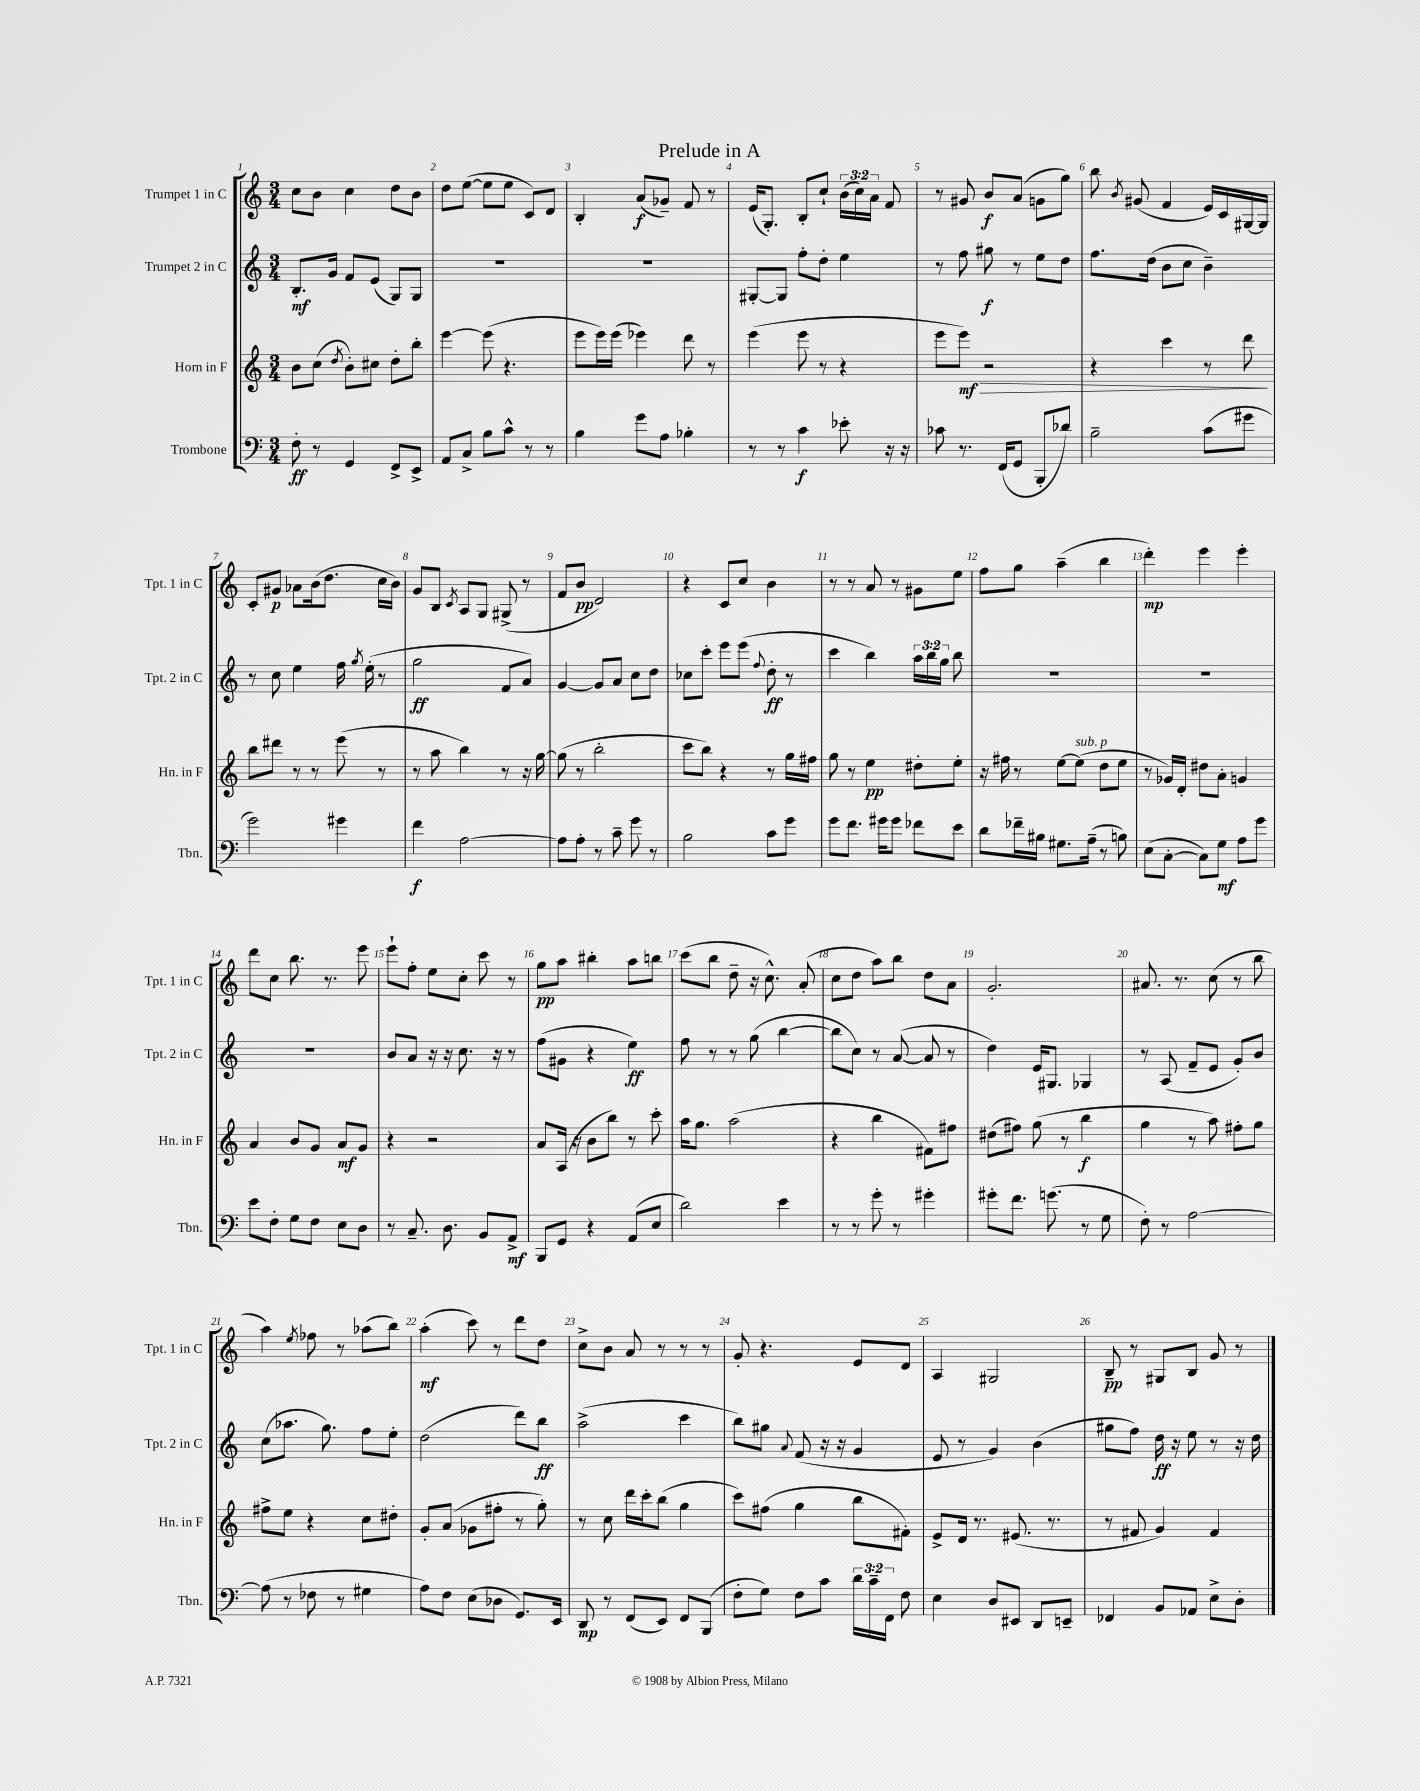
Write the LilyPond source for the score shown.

\header { title = "Prelude in A" }
<<
\new StaffGroup <<
\new Staff = "s0" \with { instrumentName = "Trumpet 1 in C" shortInstrumentName = "Tpt. 1 in C" } {
    \clef treble \key c \major \numericTimeSignature \time 3/4 \override Staff.TupletNumber.text = #tuplet-number::calc-fraction-text
    \autoBeamOff c''8[ b'8] c''4 d''8[ b'8] |
    d''8[ e''8]~( e''8[ e''8] c'8[) d'8] |
    b4-. a'8[\f( ges'8]--) f'8 r8 |
    e'16[( g8.]-.) b8[-. c''8]-! \tuplet 3/2 { b'16[( c''16) a'16] } f'8 |
    r8 gis'8 b'8[\f a'8]( g'8[ g''8]) |
    b''8 \acciaccatura { b'8 } gis'8( f'4 e'16[) c'16 gis16~ gis16] |
    c'8[-. gis'8]\p aes'8[ b'16( d''8.] c''16[ b'16]) |
    g'8[ b8] \acciaccatura { c'8 } a8[ g8] gis8->( r8 |
    f'8[ b'8]\pp d'2) |
    r4 c'8[ c''8] b'4 |
    r8 r8 a'8 r8 gis'8[ e''8] |
    f''8[ g''8] a''4--( b''4 |
    d'''4-.\mp) e'''4 e'''4-. |
    d'''8[ c''8] b''8. r8. e'''8 |
    e'''8[-! f''8]-. e''8[ c''8]-. c'''8 r8 |
    g''8[\pp a''8] bis''4-. a''8[ b''8] |
    c'''8[( b''8] d''8-- r16 c''8.-^) a'8-.( |
    c''8[ d''8] a''8[) b''8] d''8[ a'8] |
    g'2.-. |
    ais'8. r8. c''8( r8 b''8 |
    a''4) \acciaccatura { e''8 } fes''8 r8 aes''8[( b''8]) |
    a''4-.\mf( c'''8) r8 d'''8[ d''8] |
    c''8[-> b'8] a'8 r8 r8 r8 |
    g'8-. r4. e'8[ d'8] |
    a4 gis2 |
    b8--\pp r8 gis8[ b8] g'8 r8 \bar "|." |
}
\new Staff = "s1" \with { instrumentName = "Trumpet 2 in C" shortInstrumentName = "Tpt. 2 in C" } {
    \clef treble \key c \major \numericTimeSignature \time 3/4 \override Staff.TupletNumber.text = #tuplet-number::calc-fraction-text
    \autoBeamOff b8.[-.\mf g'16] f'8[ e'8]( g8[) g8] |
    R2. |
    R2. |
    gis8[~-. gis8] f''8[-. d''8]-. e''4 |
    r8 f''8 gis''8\f r8 e''8[ d''8] |
    f''8.[ d''16]( b'8[ c''8] b'4--) |
    r8 c''8 e''4 f''16 \acciaccatura { g''8 } e''16-.( r8 |
    g''2\ff f'8[ a'8]) |
    g'4~ g'8[ a'8] c''8[ d''8] |
    ces''8[ c'''8]-. e'''8[ e'''8]( \appoggiatura { f''8 } d''8-.\ff r8 |
    c'''4 b''4) \tuplet 3/2 { a''16[ b''16 g''16] } b''8 |
    R2. |
    R2. |
    R2. |
    b'8[ a'8] r16 r16 c''8. r16 r8 |
    f''8[( gis'8] r4 e''4\ff) |
    f''8 r8 r8 g''8( b''4~ |
    b''8[ c''8]) r8 a'8~( a'8 r8 |
    d''4) e'16[ gis8.] ges4 |
    r8 a8( f'8[-- e'8] g'8[-.) b'8] |
    c''8[( aes''8.] g''8.) f''8[ e''8]-. |
    d''2( d'''8[) b''8]\ff |
    a''2->( c'''4 |
    b''8[) gis''8] \appoggiatura { a'8 } f'8( r16 r16 g'4 |
    e'8 r8 g'4) b'4( |
    gis''8[ f''8]) d''16\ff r16 e''8 r8 r16 d''16 \bar "|." |
}
\new Staff = "s2" \with { instrumentName = "Horn in F" shortInstrumentName = "Hn. in F" } {
    \clef treble \key c \major \numericTimeSignature \time 3/4
    \autoBeamOff b'8[ c''8]( \acciaccatura { d''8 } b'8[-.) cis''8] d''8[-. b''8]-. |
    e'''4~ e'''8( r4. |
    e'''8[ e'''16) e'''16]( ees'''4) d'''8 r8 |
    e'''4( e'''8 r8 r4 |
    e'''8[ e'''8]\mf\>) r2 |
    r4 c'''4 r8 d'''8\! |
    b''8[ dis'''8] r8 r8 e'''8( r8 |
    r8 a''8 b''4) r8 r16 g''16~ |
    g''8( r8 b''2-. |
    c'''8[ b''8]) r4 r8 g''16[ fis''16] |
    g''8 r8 e''4\pp dis''8[-. e''8]-. |
    r16 fis''16 r8 e''8[~ e''8]^\markup { \italic "sub. p" }( d''8[ e''8] |
    r8 ges'16[) d'16]-. dis''8[ a'8]-. g'4 |
    a'4 b'8[ g'8] a'8[\mf g'8] |
    r4 r2 |
    a'8[ a16]( r16 b'8[ b''8]) r8 c'''8-. |
    a''16[ g''8.] a''2( |
    r4 b''4 fis'8[) fis''8] |
    dis''8[( fis''8]) g''8( r8 b''4\f |
    g''4 r8 a''8) fis''8[-. g''8] |
    fis''8[-> e''8] r4 c''8[ dis''8]-. |
    g'8[-. a'8]( ges'8[ fis''8]-. r8 g''8-.) |
    r8 c''8 d'''16[ c'''16-. b''8]( g''4 |
    c'''8[) fis''8]( g''4 b''8[ fis'8]-.) |
    e'8[-> d'16] r8. eis'8.( r8. |
    r8 fis'8 g'4) fis'4 \bar "|." |
}
\new Staff = "s3" \with { instrumentName = "Trombone" shortInstrumentName = "Tbn." } {
    \clef bass \key c \major \numericTimeSignature \time 3/4 \override Staff.TupletNumber.text = #tuplet-number::calc-fraction-text
    \autoBeamOff f8-.\ff r8 g,4 f,8[-> e,8]-> |
    a,8[ c8]-> b8[ c'8]-^ r8 r8 |
    b4 g'8[ a8] bes4-. |
    r8 r8 c'4\f ees'8-. r16 r16 |
    ces'8 r8. f,16[( g,8] b,,8[-. des'8]) |
    b2-- c'8[( gis'8] |
    g'2) gis'4 |
    f'4\f a2~ |
    a8[ a8]-. r8 c'8-- g'8 r8 |
    b2 c'8[ g'8] |
    g'8[ f'8.] gis'16[ gis'8] fes'8[ e'8] |
    d'8[ fes'16-- bis16] gis8.[ a16]--( r8 b8) |
    e8[( c8]~-. c8[) g8]\mf a8[ g'8] |
    e'8[ f8]-. g8[ f8] e8[ d8] |
    r8 c8.-- d8. b,8[ a,8]->\mf |
    b,,8[ g,8] r4 a,8[( e8] |
    d'2) e'4 |
    r8 r8 g'8-. r8 gis'4-. |
    gis'8[-. f'8.] g'8.( r8 g8 |
    f8-.) r8 a2~ |
    a8( r8 fes8 r8 gis4 |
    a8[) f8] e8[( des8] g,8.[) e,16] |
    d,8\mp r8 f,8[( e,8]) f,8[ b,,8]( |
    f8[-. g8]) f8[ c'8] \tuplet 3/2 { d'16[ c'16-- f,16] } f8 |
    e4 d8[ eis,8] d,8[ e,8]-- |
    fes,4 b,8[ aes,8] e8[-> d8]-. \bar "|." |
}
>>
>>
\layout { \context { \Score \override BarNumber.break-visibility = ##(#f #t #t) barNumberVisibility = #all-bar-numbers-visible } }
